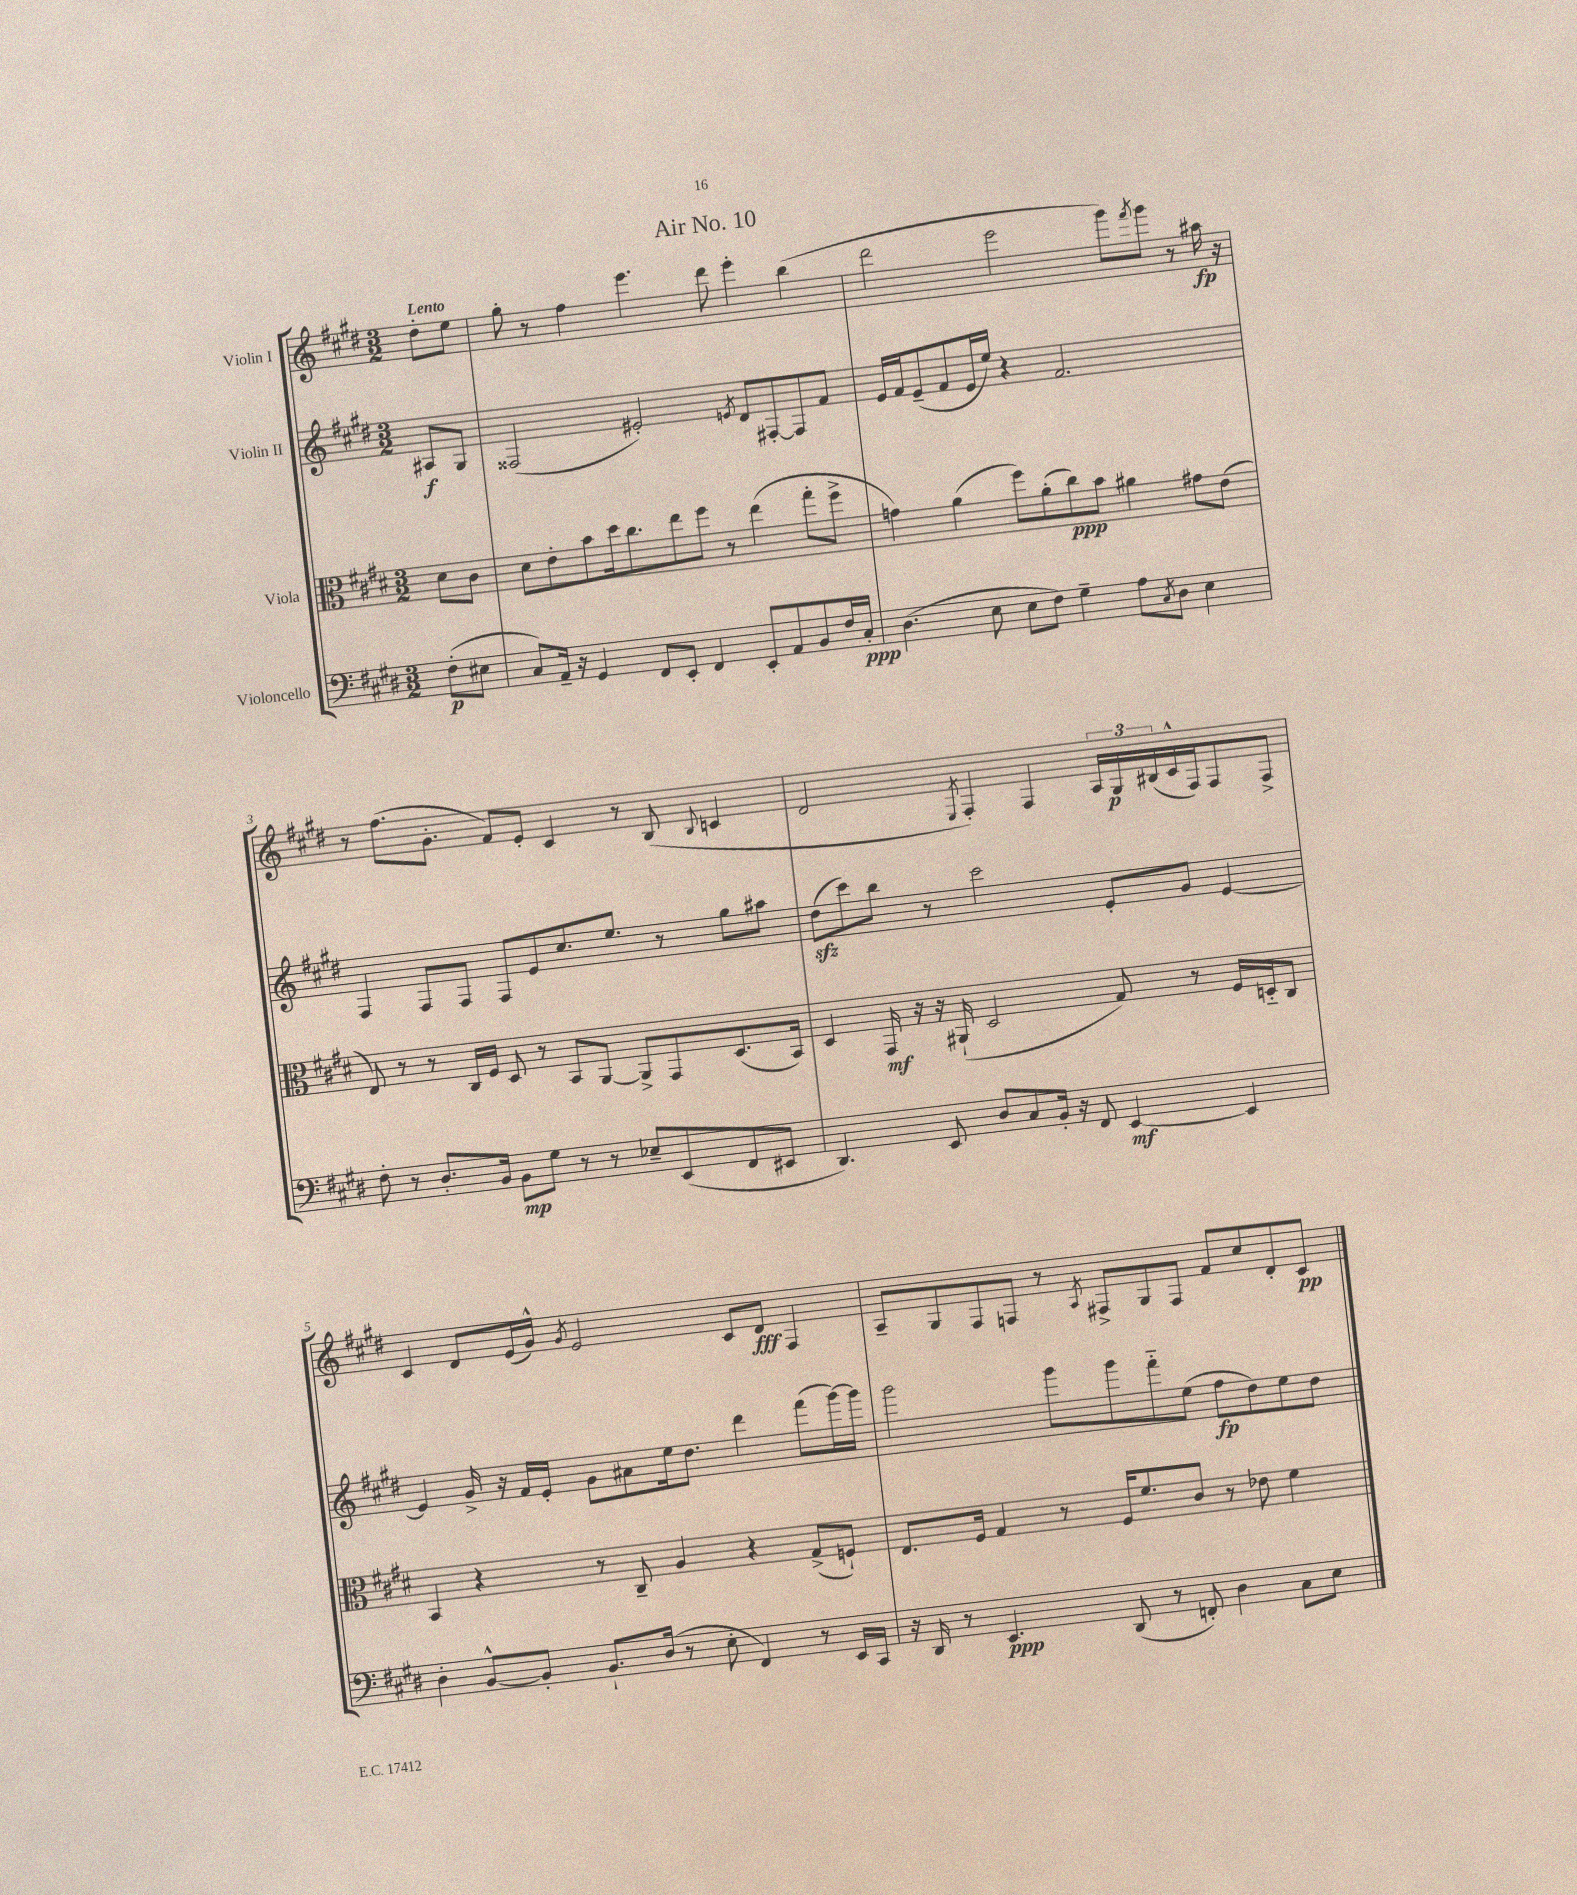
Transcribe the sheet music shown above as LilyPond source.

\header { title = "Air No. 10" }
<<
\new StaffGroup <<
\new Staff = "s0" \with { instrumentName = "Violin I" } {
    \clef treble \key e \major \numericTimeSignature \time 3/2 \partial 4 \tempo "Lento"
    dis''8-. e''8 |
    gis''8-. r8 fis''4 e'''4. dis'''8 e'''4-. b''4( |
    dis'''2 e'''2 gis'''8) \acciaccatura { fis'''8 } gis'''8 r8 ais''16\fp r16 |
    r8 fis''8.( gis'8.-. fis'8) e'8-. cis'4 r8 b8( \appoggiatura { b8 } c'4 |
    dis'2 \acciaccatura { e8 } fis4-.) fis4 \tuplet 3/2 { a16 gis16\p bis16( } cis'16-^ fis16) fis8 fis8-> |
    cis'4 dis'8 e'16( gis'16-^) \acciaccatura { gis'8 } e'2 cis'8 dis'8\fff fis4 |
    a8-- gis8 fis8 f8 r8 \acciaccatura { a8 } fis8-> gis8 fis8 fis'8 cis''8 dis'8-. cis'8\pp \bar "|." |
}
\new Staff = "s1" \with { instrumentName = "Violin II" } {
    \clef treble \key e \major \numericTimeSignature \time 3/2 \partial 4
    ais8\f gis8 |
    fisis2( eis'2-.) \acciaccatura { e'8 } dis'8 fis8~-. fis8 fis'8 |
    e'16 fis'16 e'8--( fis'8 e'16 e''16) r4 fis'2. |
    fis4 fis8 fis8 fis8 e'8 cis''8. e''8. r8 gis''8 ais''8 |
    dis''8\sfz( cis'''8) b''8 r8 cis'''2 e'8-. gis'8 e'4~ |
    e'4 gis'16-> r16 fis'16 e'16-. gis'8 ais'8 e''16 dis''8. dis'''4 fis'''8( gis'''16~) gis'''16 |
    gis'''2 gis'''8 gis'''8 fis'''8-_ e''8( fis''8\fp dis''8) e''8 dis''8 \bar "|." |
}
\new Staff = "s2" \with { instrumentName = "Viola" } {
    \clef alto \key e \major \numericTimeSignature \time 3/2 \partial 4
    dis'8 cis'8 |
    dis'8 e'8-. b'8 dis''16 cis''8. e''8 fis''8 r8 e''4( gis''8-. fis''8-> |
    g'4) a'4( fis''8) a'8-.( cis''8\ppp) b'8 ais'4 gis'8 e'8( |
    e8) r8 r8 cis16 fis16 dis8 r8 b,8 a,8~ a,8-> gis,8 dis8.( b,16) |
    dis4 gis,16\mf r16 r16 ais,16-!( dis2 gis8) r8 fis16 d16-_ cis8 |
    b,4 r4 r8 cis8-- a4 r4 gis8->( f8-!) |
    e8. fis16 gis4 r8 fis16 fis'8. cis'8 r8 ees'8 fis'4 \bar "|." |
}
\new Staff = "s3" \with { instrumentName = "Violoncello" } {
    \clef bass \key e \major \numericTimeSignature \time 3/2 \partial 4
    fis8-.\p( eis8 |
    cis8) a,16-- r16 gis,4 fis,8 e,8-. fis,4 e,8-. a,8 b,8 fis16 cis16-.\ppp |
    dis4.( e8 e8 fis8) gis4-- a8 \acciaccatura { cis8 } dis8 e4 |
    fis8-. r8 dis8.-. b,16 b,8\mp gis8 r8 r8 ees8-- e,8( fis,8 eis,8 |
    dis,4.) e,8 dis8 cis8 b,16-. r16 fis,8 e,4~\mf e,4 |
    dis4-. b,8~-^ b,8-. b,8.-! dis16( r8 e8-. fis,4) r8 e,16 cis,16 |
    r16 dis,16 r8 e,4.\ppp dis,8( r8 f,8-.) dis4 cis8 e8 \bar "|." |
}
>>
>>
